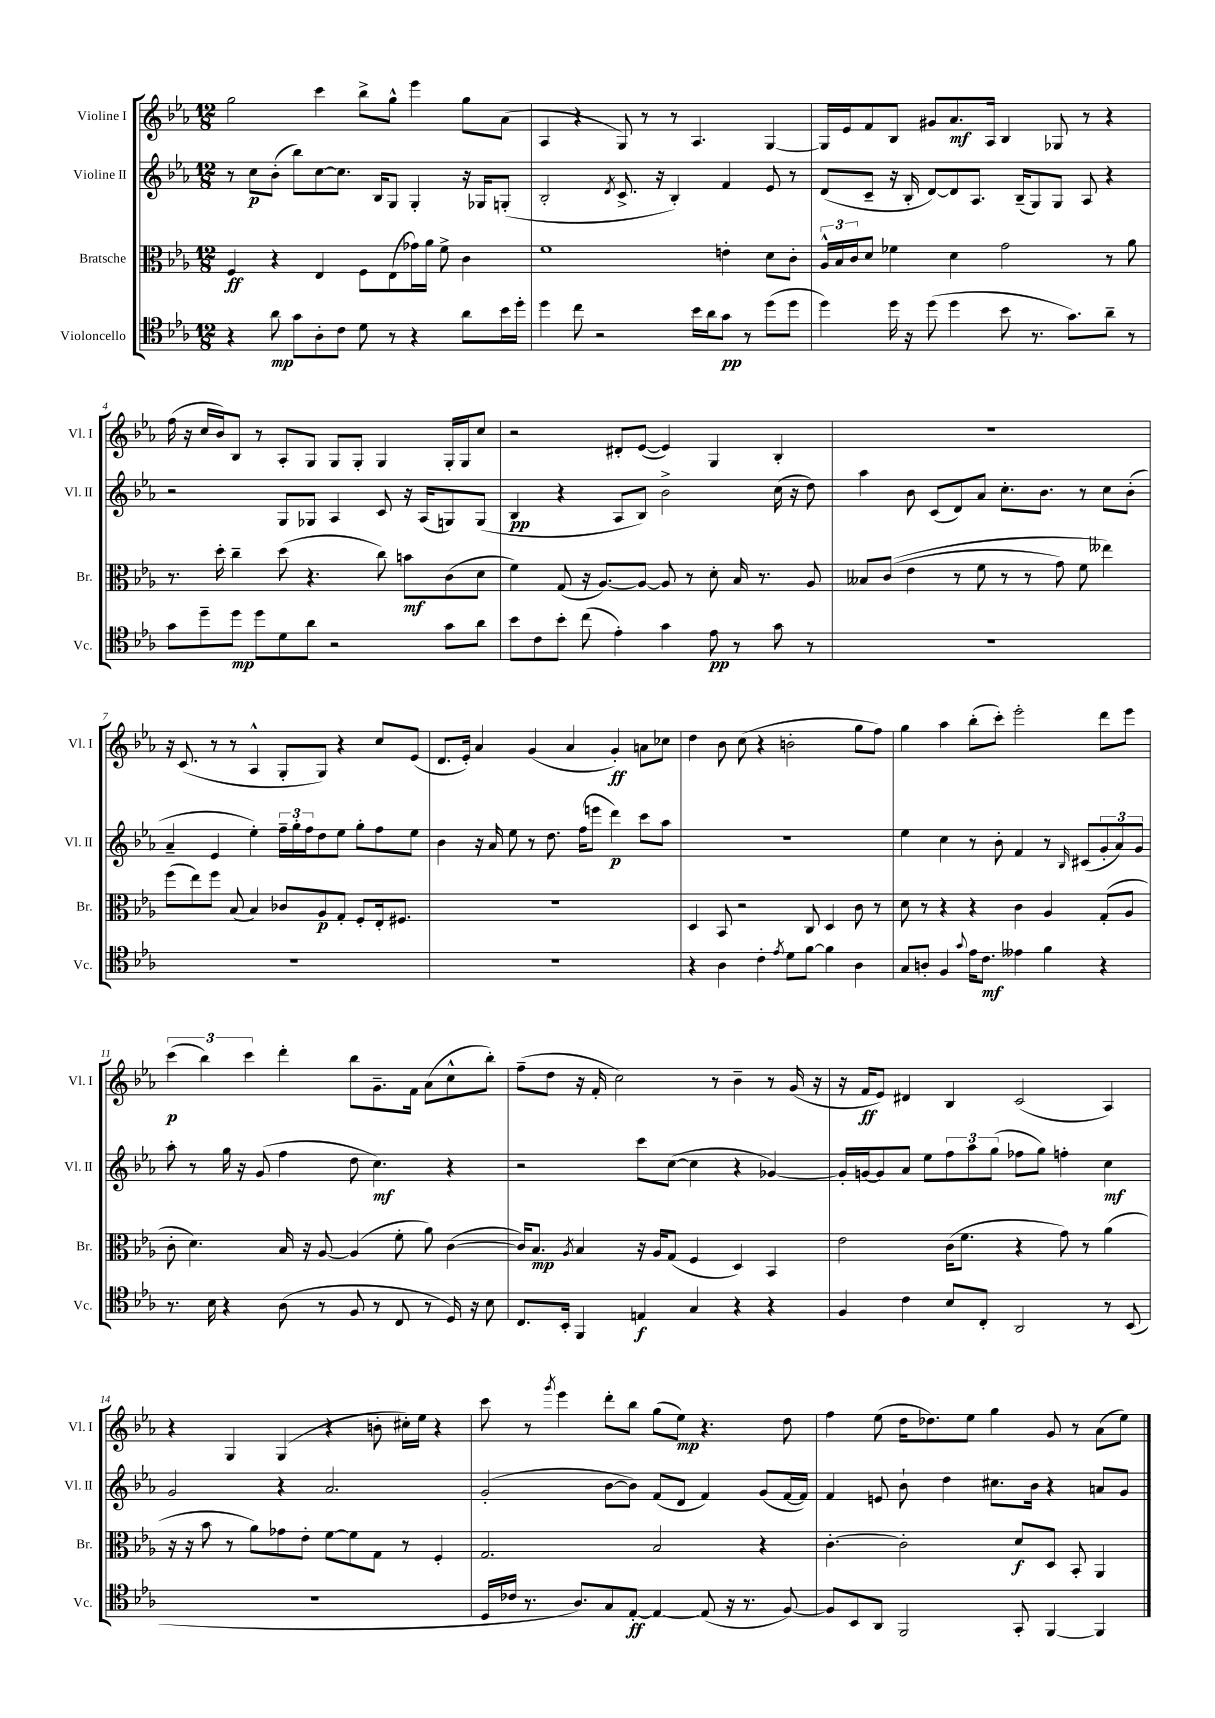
<<
\new StaffGroup <<
\new Staff = "s0" \with { instrumentName = "Violine I" shortInstrumentName = "Vl. I" } {
    \clef treble \key ees \major \numericTimeSignature \time 12/8
    g''2 c'''4 bes''8-> g''8-^ ees'''4 g''8 aes'8( |
    aes4 r4 g8) r8 r8 aes4. g4~ |
    g16 ees'16 f'8 bes8 gis'8 aes'8.\mf aes16 bes4 ges8 r8 r4 |
    f''16( r16 c''16 bes'16) bes8 r8 aes8-. g8 g8 g8-. g4 g16-. g16 c''8 |
    r2 dis'8-. ees'8~( ees'4) g4 bes4-. |
    R1. |
    r16 c'8.( r8 r8 aes4-^ g8-. g8) r4 c''8 ees'8( |
    d'8. ees'16-.) aes'4 g'4( aes'4 g'4-.\ff) a'8 ces''8 |
    d''4 bes'8 c''8( r4 b'2-. g''8 f''8) |
    g''4 aes''4 bes''8-.( c'''8-.) ees'''2-. d'''8 ees'''8 |
    \tuplet 3/2 { c'''4\p( bes''4) c'''4 } d'''4-. bes''8 g'8.-- f'16 aes'8( c''8-^ bes''8-.) |
    f''8--( d''8 r16 f'16-. c''2) r8 bes'4-- r8 g'16( r16 |
    r16 f'16\ff ees'8) dis'4 bes4 c'2( aes4) |
    r4 g4 g4( r4 b'8-. cis''16-.) ees''16 r4 |
    c'''8 r8 \acciaccatura { g'''8 } ees'''4 d'''8-. bes''8 g''8( ees''8\mp) r4. d''8 |
    f''4 ees''8( d''16 des''8.) ees''8 g''4 g'8 r8 aes'8( ees''8) \bar "|." |
}
\new Staff = "s1" \with { instrumentName = "Violine II" shortInstrumentName = "Vl. II" } {
    \clef treble \key ees \major \numericTimeSignature \time 12/8
    r8 c''8\p bes'8-.( bes''8) c''8~ c''8. bes16 g8 g4-. r16 ges16 g8-.( |
    bes2-. \acciaccatura { d'8 } c'8.-> r16 bes4-.) f'4 ees'8 r8 |
    d'8( c'8-- r16 bes16-. d'8~) d'8 aes8. bes16--( g8) g8 aes8 r4 |
    r2 g8 ges8 aes4 c'8 r16 aes16( g8) g8( |
    bes4\pp r4 aes8 bes8) bes'2-> c''16( r16 d''8) |
    aes''4 bes'8 c'8( d'8) aes'8 c''8.-. bes'8. r8 c''8 bes'8-.( |
    aes'4-- ees'4 ees''4-.) \tuplet 3/2 { f''16-- g''16-. f''16 } d''8 ees''8 g''8-. f''8 ees''8 |
    bes'4 r16 aes'16 ees''8 r8 d''8. f''16( e'''8 d'''4\p) c'''8 aes''8 |
    R1. |
    ees''4 c''4 r8 bes'8-. f'4 r8 \grace { bes16 } cis'8( \tuplet 3/2 { g'8-. aes'8) g'8 } |
    aes''8-. r8 g''16 r16 g'8( f''4 d''8 c''4.\mf) r4 |
    r2 c'''8 c''8~( c''4 r4 ges'4~) |
    ges'16-. g'16~ g'8 aes'8 ees''8 \tuplet 3/2 { f''8 aes''8 g''8( } fes''8 g''8) f''4-. c''4\mf |
    g'2 r4 aes'2. |
    g'2-.( bes'8~ bes'8) f'8( d'8 f'4) g'8( f'16~ f'16) |
    f'4 e'8 bes'8-! d''4 cis''8. bes'16 r4 a'8 g'8 \bar "|." |
}
\new Staff = "s2" \with { instrumentName = "Bratsche" shortInstrumentName = "Br." } {
    \clef alto \key ees \major \numericTimeSignature \time 12/8
    f4\ff r4 ees4 f8 ees8( ges'16) aes'16 f'8-> c'4 |
    f'1 e'4-. d'8 c'8-. |
    \tuplet 3/2 { aes16-^ bes16 c'16 } d'8 fes'4 d'4 g'2 r8 aes'8 |
    r8. d''16-. c''4-- d''8( r4. c''8) b'8\mf c'8( d'8 |
    f'4) g8( r16 aes8.~) aes8~ aes8 r8 d'8-. bes16 r8. aes8 |
    beses8 c'8(\( ees'4 r8 f'8 r8 r8 g'8) f'8 eeses''4\) |
    f''8( ees''8) f''8 bes8( bes4) ces'8 aes8\p g8-. f8-. ees16-. fis8. |
    R1. |
    d4 bes,8 r2 c8 d4 c'8 r8 |
    d'8 r8 r4 r4 c'4 aes4 g8-.( aes8 |
    c'8-. d'4.) bes16 r16 aes8~ aes4( f'8-. aes'8) c'4~( |
    c'16) bes8.\mp \acciaccatura { aes8 } bes4 r16 aes16 g8( f4 d4) bes,4 |
    ees'2 c'16( f'8. r4 g'8) r8 aes'4( |
    r16 r16 bes'8 r8 aes'8) ges'8 ees'8-. f'8~ f'8 g8 r8 f4-. |
    g2. bes2 r4 |
    c'4.~-. c'2-. d'8\f d8 bes,8-. aes,4 \bar "|." |
}
\new Staff = "s3" \with { instrumentName = "Violoncello" shortInstrumentName = "Vc." } {
    \clef tenor \key ees \major \numericTimeSignature \time 12/8
    r4 aes'8\mp g'8 aes8-. c'8 d'8 r8 r4 aes'8 bes'16 d''16-. |
    d''4 c''8 r2 bes'16 aes'16 g'8\pp r8 d''8( d''8 |
    d''4) d''16 r16 d''8( d''4 bes'8 r8. g'8.) aes'8-- r8 |
    g'8 d''8-- d''8\mp d''8 d'8 aes'8 r2 g'8 aes'8 |
    bes'8 c'8 bes'8-. c''8( ees'4-.) g'4 ees'8\pp r8 g'8 r8 |
    R1. |
    R1. |
    R1. |
    r4 aes4 c'4-. \acciaccatura { ees'8 } d'8 f'8~ f'4 aes4 |
    g8 a8-. f4 \appoggiatura { g'8 } ees'16 c'8.\mf eeses'4 f'4 r4 |
    r8. bes16 r4 aes8( r8 f8 r8 c8 r8 d16) r16 bes8 |
    c8. bes,16-. f,4 e4\f g4 r4 r4 |
    f4 c'4 bes8 c8-. aes,2 r8 bes,8( |
    R1. |
    d16 ces'16 r8. aes8.) g8 ees8~-.\ff ees4~ ees8( r16 r8. f8~) |
    f8 bes,8 aes,8 f,2 g,8-. f,4~ f,4 \bar "|." |
}
>>
>>
